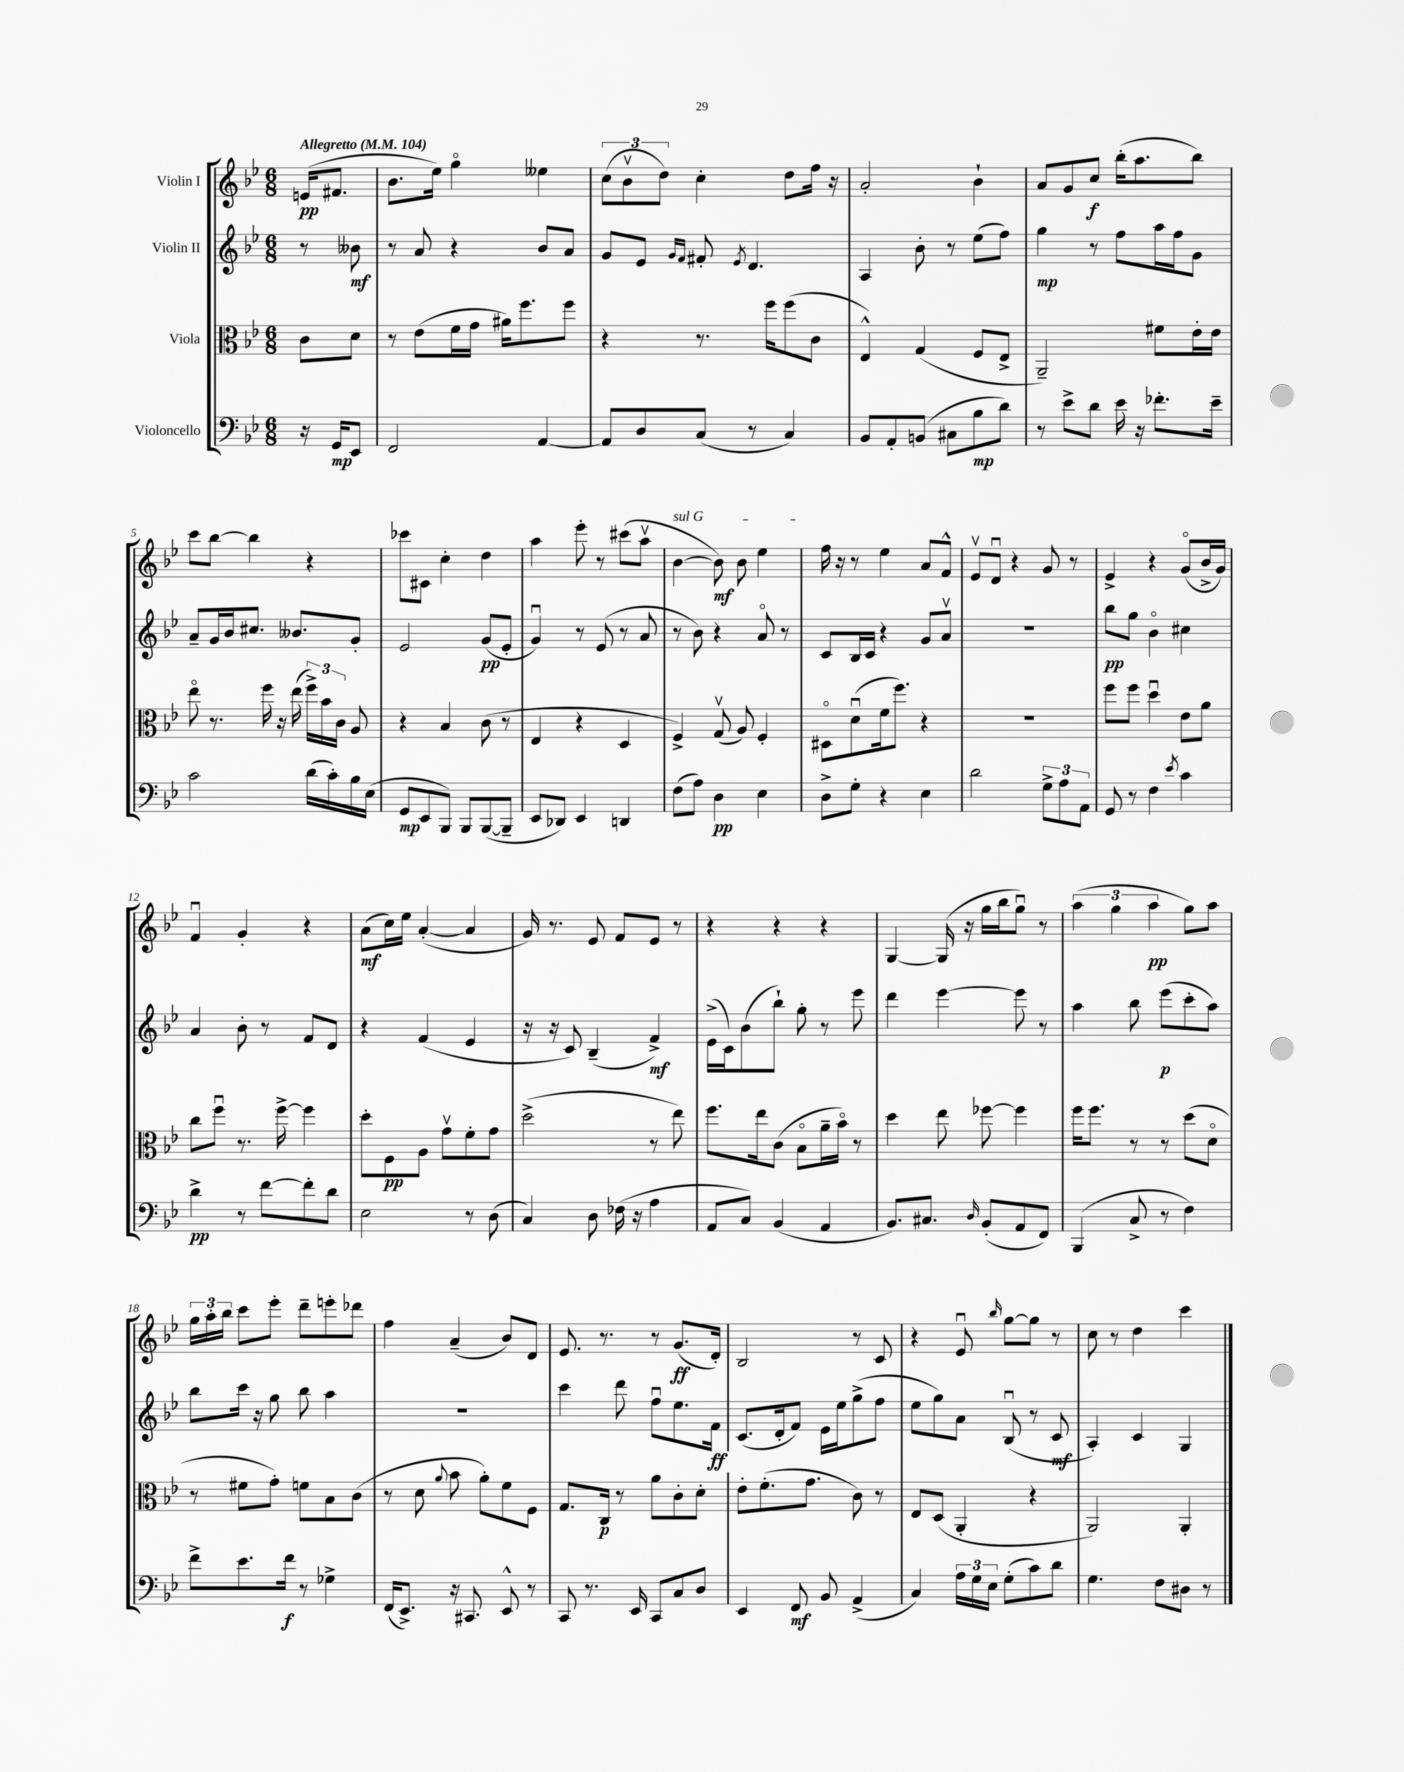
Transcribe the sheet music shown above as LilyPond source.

<<
\new StaffGroup <<
\new Staff = "s0" \with { instrumentName = "Violin I" } {
    \clef treble \key bes \major \numericTimeSignature \time 6/8 \partial 4 \tempo "Allegretto" 4 = 104
    \autoBeamOff e'16[\pp( fis'8.] |
    bes'8.[ ees''16]) g''4\flageolet eeses''4 |
    \tuplet 3/2 { c''8[( bes'8\upbow d''8]) } c''4-. d''8[ f''16] r16 |
    a'2-. bes'4-! |
    a'8[ g'8 c''8]\f bes''16[-.( a''8. bes''8]) |
    c'''8[ bes''8]~ bes''4 r4 |
    ces'''8[ cis'8] c''4-. d''4 |
    a''4 ees'''8-. r8 cis'''8[( a''8]\upbow |
    \once \override TextSpanner.bound-details.left.text = \markup { \italic "sul G" } bes'4~\startTextSpan bes'8\mf) bes'8 ees''4 |
    f''16\stopTextSpan r16 r8 ees''4 a'8[ f'8]-^ |
    ees'8[\upbow d'8]\downbow r4 g'8 r8 |
    ees'4-> r4 g'8[\flageolet( bes'16-> g'16]) |
    f'4\downbow g'4-. r4 |
    a'8[\mf( c''16) ees''16] a'4~-.( a'4 |
    g'16) r8. ees'8 f'8[ ees'8] r8 |
    r4 r4 r4 |
    g4~ g16( r16 g''16[ bes''16 g''8]\downbow) r8 |
    \tuplet 3/2 { a''4( g''4 a''4\pp } g''8[) a''8] |
    \tuplet 3/2 { g''16[ a''16-. bes''16] } c'''8[ ees'''8]-. d'''8[-- e'''8-. des'''8] |
    f''4 a'4--( bes'8[) d'8] |
    ees'8. r8. r8 g'8.[\ff( d'16]-.) |
    bes2 r8 c'8 |
    r4 ees'8\downbow \grace { bes''16 } g''8[~ g''8] r8 |
    c''8 r8 d''4 c'''4 \bar "|." |
}
\new Staff = "s1" \with { instrumentName = "Violin II" } {
    \clef treble \key bes \major \numericTimeSignature \time 6/8 \partial 4
    \autoBeamOff r8 beses'8\mf |
    r8 a'8 r4 bes'8[ a'8] |
    g'8[ ees'8] \grace { g'16[ f'16] } fis'8-. \acciaccatura { ees'8 } d'4. |
    a4 bes'8-. r8 ees''8[( f''8]) |
    g''4\mp r8 f''8[ a''16 f''16 g'8] |
    a'8[-- g'16 bes'16 cis''8.] beses'8.[ g'8]-. |
    ees'2 g'8[\pp( ees'8]-. |
    g'4\downbow) r8 ees'8( r8 a'8 |
    r8 bes'8) r4 a'8\flageolet r8 |
    c'8[ bes16 c'16] r4 g'8[ a'8]\upbow |
    R2. |
    bes''8[\pp g''8] bes'4\flageolet cis''4 |
    a'4 bes'8-. r8 f'8[ d'8] |
    r4 f'4( ees'4 |
    r16 r16 c'8) bes4--( f'4->\mf) |
    ees'16[->( c'16) bes'8( bes''8]-!) g''8-. r8 ees'''8 |
    d'''4 ees'''4~ ees'''8 r8 |
    a''4 bes''8 ees'''8[\p( c'''8-. a''8]) |
    bes''8[ c'''16] r16 g''8 bes''8 a''4 |
    R2. |
    c'''4 d'''8 f''8[\downbow ees''8. f'16]\ff |
    c'8.[( d'16-. f'8]) ees'16[ ees''16 g''8->( f''8] |
    ees''8[ g''8) a'8] bes8\downbow( r8 c'8\mf |
    a4-.) c'4 g4 \bar "|." |
}
\new Staff = "s2" \with { instrumentName = "Viola" } {
    \clef alto \key bes \major \numericTimeSignature \time 6/8 \partial 4
    \autoBeamOff c'8[ d'8] |
    r8 ees'8[( f'16 g'16] ais'16[) f''8. f''8] |
    r4 r8. f''16[ f''8( c'8] |
    ees4-^) g4( f8[ ees8]-> |
    a,2--) fis'8[ ees'16-. ees'16] |
    ees''8\flageolet r8. f''16 r16 ees''16( \tuplet 3/2 { f''16[->) bes'16 c'16] } a8 |
    r4 bes4 c'8( r8 |
    ees4 r4 d4 |
    f4->) g8\upbow( a8) f4-. |
    dis8[\flageolet d'8\downbow( f'16 f''8.]) r4 |
    R2. |
    f''8[ f''8] d''4\downbow ees'8[ a'8] |
    c''8[ f''8]\downbow r8. f''16~-> f''4 |
    d''8[-. f8\pp a8] g'8[\upbow f'8-. g'8] |
    d''2->( r8 ees''8) |
    f''8.[ ees''16 c'8]( bes8[\flageolet a'16-- bes'16]\flageolet) r8 |
    d''4 ees''8 fes''8~ fes''4 |
    f''16[ f''8.] r8 r8 d''8[( d'8]\flageolet |
    r8 fis'8[ g'8]-.) f'8[ bes8 c'8]( |
    r8 d'8 \appoggiatura { a'8 } bes'8 a'8[-.) f'8 f8] |
    g8.[ c16]\p r8 a'8[ c'8-. d'8]-. |
    ees'8[-. f'8.-.( g'8.] c'8) r8 |
    ees8[ d8]( a,4-. r4 |
    a,2) a,4-. \bar "|." |
}
\new Staff = "s3" \with { instrumentName = "Violoncello" } {
    \clef bass \key bes \major \numericTimeSignature \time 6/8 \partial 4
    \autoBeamOff r16 g,16[\mp ees,8] |
    f,2 a,4~ |
    a,8[ d8 c8]( r8 c4) |
    bes,8[ a,8-. b,8]( cis8[ bes8\mp d'8]) |
    r8 ees'8[-> d'8] ees'16 r16 fes'8.[-. ees'16]-- |
    c'2 d'16[( c'16-.) bes16 ees16]( |
    g,8[\mp ees,8 bes,,8]) bes,,8[ bes,,8~( bes,,8]-- |
    ees,8[ des,8]) ees,4 d,4 |
    f8[( a8]) d4\pp ees4 |
    d8[-> g8]-. r4 ees4 |
    d'2 \tuplet 3/2 { g8[-> a8 a,8] } |
    g,8 r8 f4 \acciaccatura { ees'8 } c'4 |
    d'4->\pp r8 f'8[~ f'8-. d'8] |
    ees2 r8 d8( |
    c4) d8 fes16( r16 a4 |
    a,8[ c8]) bes,4( a,4 |
    bes,8.[) cis8.] \grace { d16 } bes,8[-.( a,8 f,8]) |
    bes,,4( c8-> r8 f4) |
    f'8[-> ees'8. f'16]\f r8 ges4-> |
    f,16[( ees,8.]->) r16 cis,8. ees,8-^ r8 |
    c,8 r8. ees,16 c,8[ c8 d8] |
    ees,4 f,8\mf bes,8 a,4->( |
    c4) \tuplet 3/2 { a16[ g16 ees16] } g8[-.( c'8) d'8] |
    g4. f8[ dis8] r8 \bar "|." |
}
>>
>>
